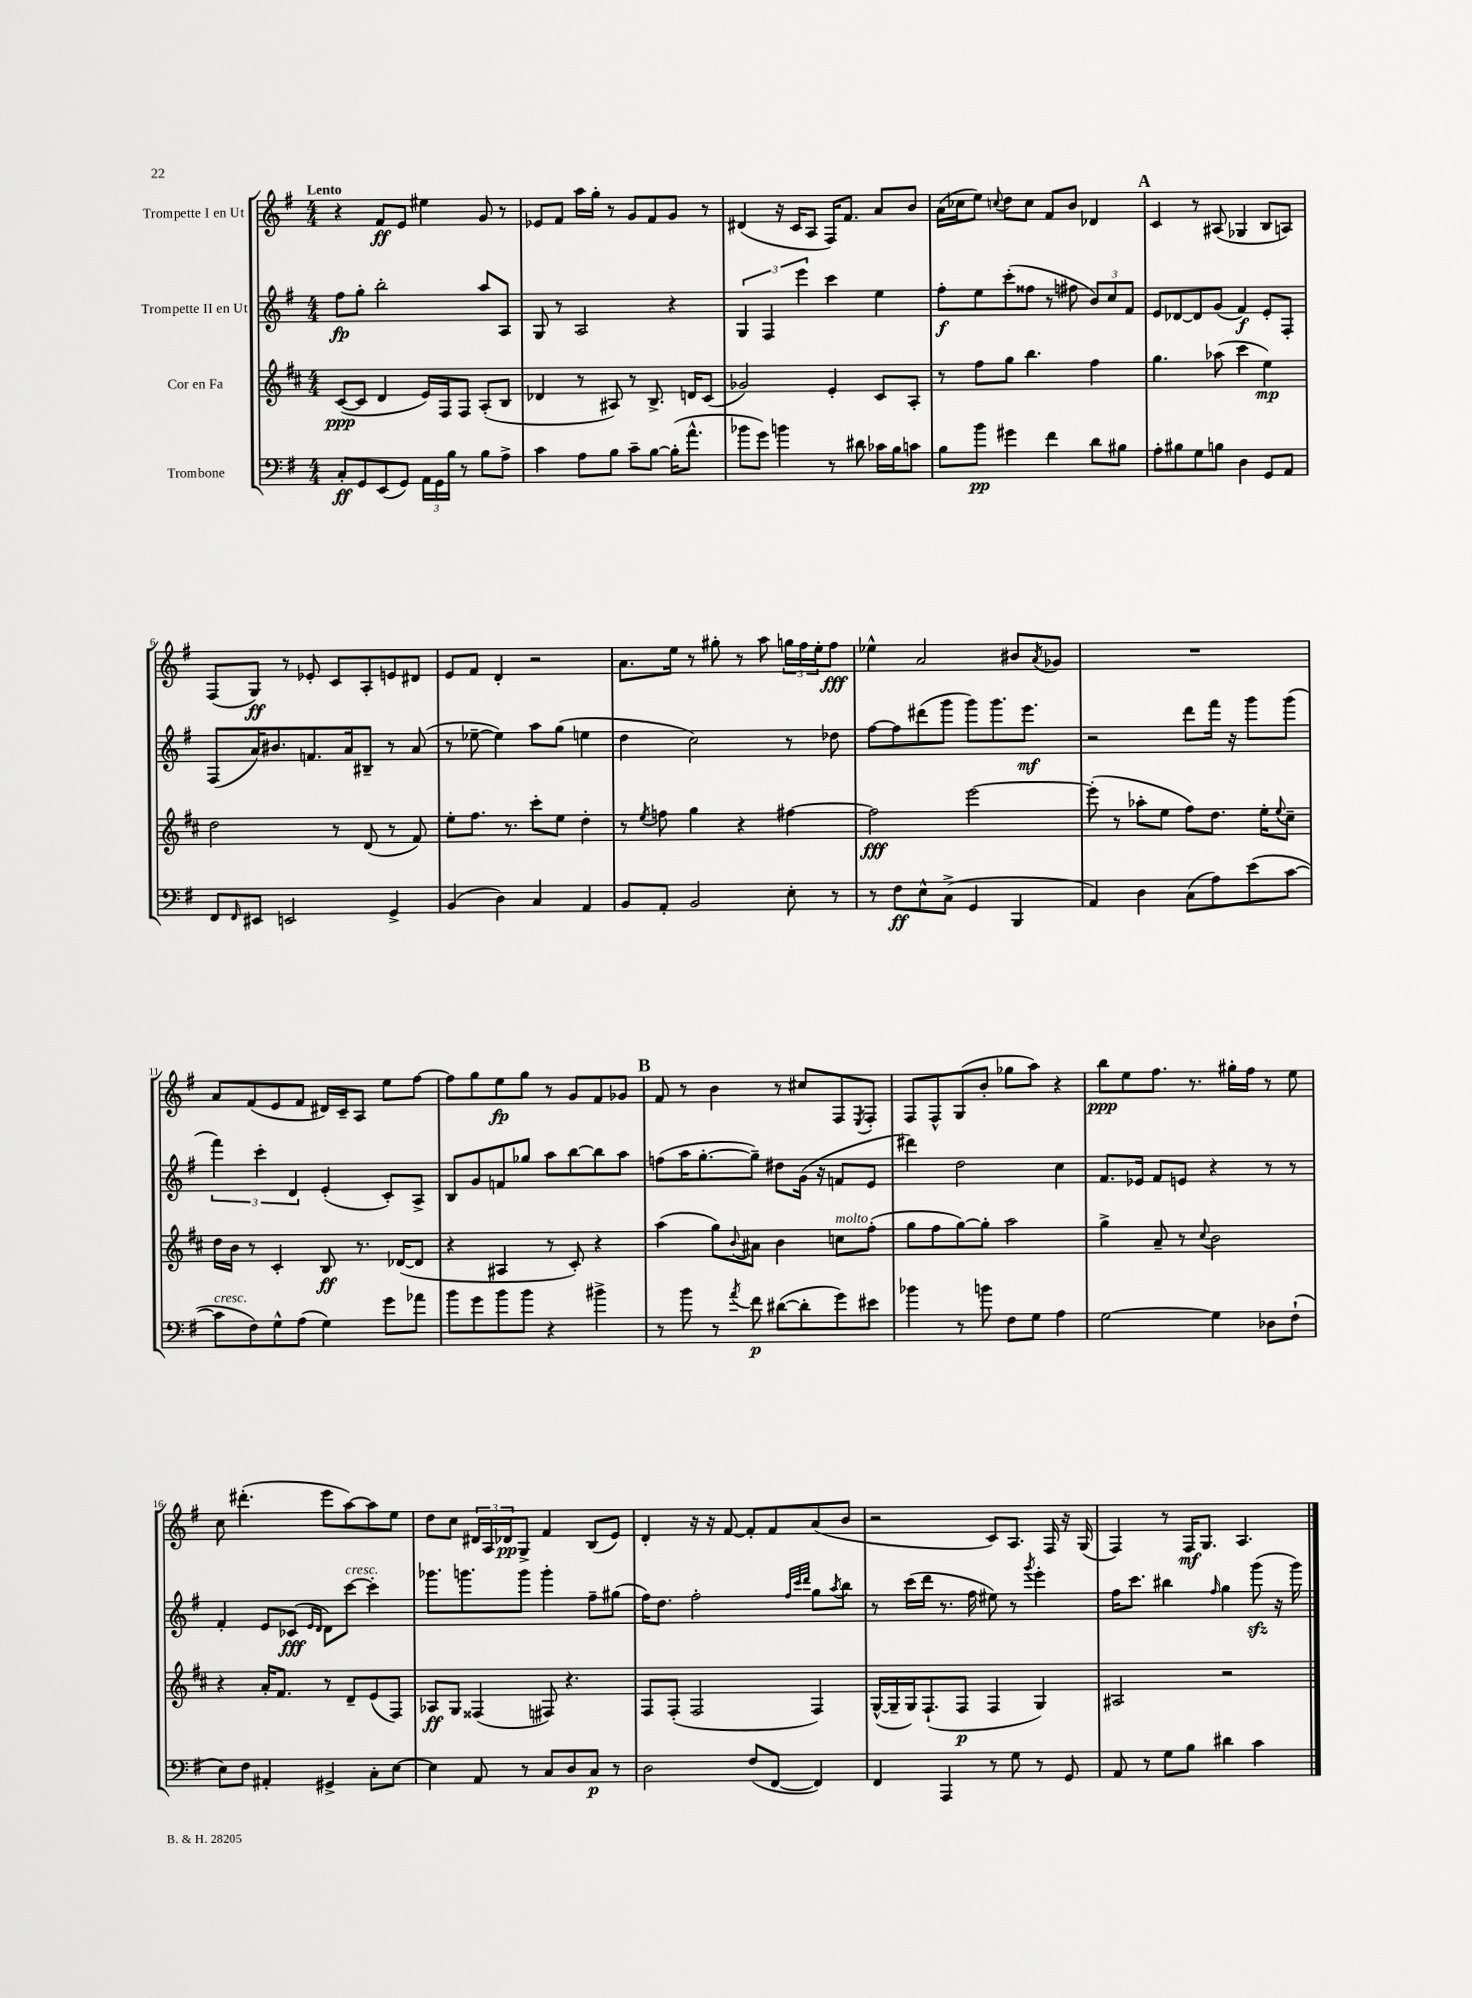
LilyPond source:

<<
\new StaffGroup <<
\new Staff = "s0" \with { instrumentName = "Trompette I en Ut" } {
    \clef treble \key g \major \numericTimeSignature \time 4/4 \tempo "Lento"
    r4 fis'8\ff e'8 eis''4 g'8 r8 |
    ees'8 fis'8 a''16 g''16-. r8 g'8 fis'8 g'8 r8 |
    dis'4( r16 c'16 a8 fis16) fis'8. a'8 b'8 |
    a'16( ces''16 e''8) \appoggiatura { c''8 } d''8 c''8 fis'8 b'8 des'4 |
    \mark \markup { \bold "A" } c'4 r8 ais8( ges4 b8 a8) |
    fis8( g8\ff) r8 ees'8-. c'8 a8-. e'8 dis'8 |
    e'8 fis'8 d'4-. r2 |
    a'8. e''16 r8 gis''8-. r8 a''8 \tuplet 3/2 { g''16 fis''16 e''16-. } fis''8\fff |
    ees''4-^ a'2 bis'8 \acciaccatura { a'8 } ges'8 |
    R1 |
    a'8 fis'8( e'8 fis'8 dis'16) c'16-- a8 e''8 fis''8~ |
    fis''8 g''8 e''8\fp g''8 r8 g'8 fis'8 ges'8 |
    \mark \markup { \bold "B" } fis'8 r8 b'4 r8 cis''8 fis8 \acciaccatura { e8 } fis8-. |
    fis8 fis8-^ g8( b'8-. ges''8 a''8) r4 |
    b''8\ppp e''8 fis''8. r8. gis''16-. fis''16 r8 e''8 |
    c''8 dis'''4.-.( e'''8 a''8~) a''8 e''8 |
    d''8 c''8 \tuplet 3/2 { dis'16 a16 des'16\pp } g8-> fis'4 b8( e'8) |
    d'4-. r16 r16 fis'8~ fis'8-. fis'8 a'8( b'8 |
    r2 c'8) a8. fis16 r16 g16( |
    fis4) r8 fis16\mf g8. a4. \bar "|." |
}
\new Staff = "s1" \with { instrumentName = "Trompette II en Ut" } {
    \clef treble \key g \major \numericTimeSignature \time 4/4
    fis''8\fp g''8-. b''2-. a''8 a8 |
    g8 r8 a2 r4 |
    \tuplet 3/2 { g4 fis4 e'''4 } c'''4 e''4 |
    fis''8-.\f e''8 c'''8-.( fisis''8 r8 fis''8 \tuplet 3/2 { b'8) c''8 fis'8 } |
    \mark \markup { \bold "A" } e'8 des'8~ des'8 g'8( fis'4\f) e'8-. fis8-. |
    fis8( a'16) bis'8. f'8. a'16 bis8-- r8 a'8( |
    r8 ees''8~-- ees''4) a''8 g''8( e''4 |
    d''4 c''2) r8 des''8 |
    fis''8~ fis''8 dis'''8( g'''8 g'''8) g'''8. e'''8.\mf |
    r2 d'''8 fis'''16 r16 g'''8 g'''8( |
    \tuplet 3/2 { fis'''4) c'''4-. d'4 } e'4-.( c'8-.) a8-> |
    b8 g'8 f'8 ges''8 a''8 b''8~ b''8 a''8 |
    \mark \markup { \bold "B" } f''8( a''16 g''8.~-. g''8--) dis''8 g'16( r16 f'8 e'8 |
    dis'''4) d''2 c''4 |
    fis'8. ees'16 fis'8 e'8 r4 r8 r8 |
    fis'4-. e'8 ces'8\fff( \grace { e'16 d'16 } d'8) c'''8~^\markup { \italic "cresc." } c'''4-. |
    ges'''8. g'''8. g'''8 g'''4-. fis''8-- gis''8( |
    fis''16) d''8. fis''2-. \grace { fis''32 c'''32 d'''32 } g''8 \acciaccatura { a''8 } b''8 |
    r8 c'''16( d'''16 r8. fis''16 eis''8) r8 \acciaccatura { g'''8 } e'''4-. |
    fis''16 c'''8. bis''4 \grace { fis''16 } g''4 g'''8\sfz( r16 g'''16) \bar "|." |
}
\new Staff = "s2" \with { instrumentName = "Cor en Fa" } {
    \clef treble \key d \major \numericTimeSignature \time 4/4
    cis'8~\ppp( cis'8 d'4 e'16) fis16 fis8 a8-.( b8 |
    des'4 r8 ais8) r8 b8.-> d'16 cis'8( |
    ges'2) e'4-. cis'8 a8-. |
    r8 fis''8 g''8 b''4. fis''4 |
    \mark \markup { \bold "A" } g''4. aes''8( cis'''4 e''4\mp) |
    d''2 r8 d'8( r8 fis'8) |
    e''8-. fis''8. r8. cis'''8-. e''8 d''4-. |
    r8 \acciaccatura { e''8 } f''8 g''4 r4 fis''4~ |
    fis''2\fff e'''2~ |
    e'''8-.( r8 aes''8-. e''8 fis''8) d''8. e''16-. \appoggiatura { e''8 } cis''8-- |
    d''16 b'16 r8 cis'4-. b8\ff r8. des'16~( des'8 |
    r4 ais4 r8 cis'8-.) r4 |
    \mark \markup { \bold "B" } a''4( g''8) \appoggiatura { b'8 } ais'8 b'4 c''8^\markup { \italic "molto" } fis''8-.( |
    g''8 fis''8 g''8~) g''8-. a''2 |
    g''4-> a'8-- r8 \appoggiatura { cis''8 } b'2 |
    r4 a'16-. fis'8. r8 d'8-- e'8( fis8) |
    aes8\ff g8 fisis4( fis8) r4. |
    fis8 fis8-.( fis2 fis4) |
    g16~-^( g16-- g16) fis8.-!( fis8\p fis4 g4) |
    ais2 r2 \bar "|." |
}
\new Staff = "s3" \with { instrumentName = "Trombone" } {
    \clef bass \key g \major \numericTimeSignature \time 4/4
    c8-.\ff g,8 e,8( g,8) \tuplet 3/2 { a,16 g,16 b16 } r8 b8 a8-> |
    c'4 a8 b8 c'8-- b8~ b16-.( a'8.-^ |
    bes'8 g'8) b'4 r8 dis'8 ces'16 b16 c'8 |
    b8 b'8\pp gis'4 fis'4 d'8 bis8 |
    \mark \markup { \bold "A" } a8-. bis8 g8 b8 d4 g,8 a,8 |
    fis,8 \grace { fis,16 } eis,8 e,2 g,4-> |
    b,4( d4) c4 a,4 |
    b,8 a,8-. b,2 e8-. r8 |
    r8 fis8\ff e8-^ c8->( g,4 b,,4 |
    a,4) d4 c8( a8) e'8( c'8~ |
    c'8^\markup { \italic "cresc." } fis8) g8-^ a8( g4) g'8 aes'8 |
    b'8 g'8 b'8 b'8 r4 bis'4-> |
    \mark \markup { \bold "B" } r8 b'8 r8 \acciaccatura { a'8 } fis'8\p dis'8~( dis'8-. g'8) eis'8 |
    bes'4 r8 b'8 fis8 g8 a4 |
    g2~ g4 des8 fis8-!( |
    e8) fis8 ais,4-. gis,4-> c8-. e8~ |
    e4 a,8 r8 c8 d8 c8\p r8 |
    d2 fis8( fis,8~ fis,4) |
    fis,4 a,,4 r8 g8 r8 g,8 |
    a,8 r8 g8 b8 dis'4 c'4 \bar "|." |
}
>>
>>
